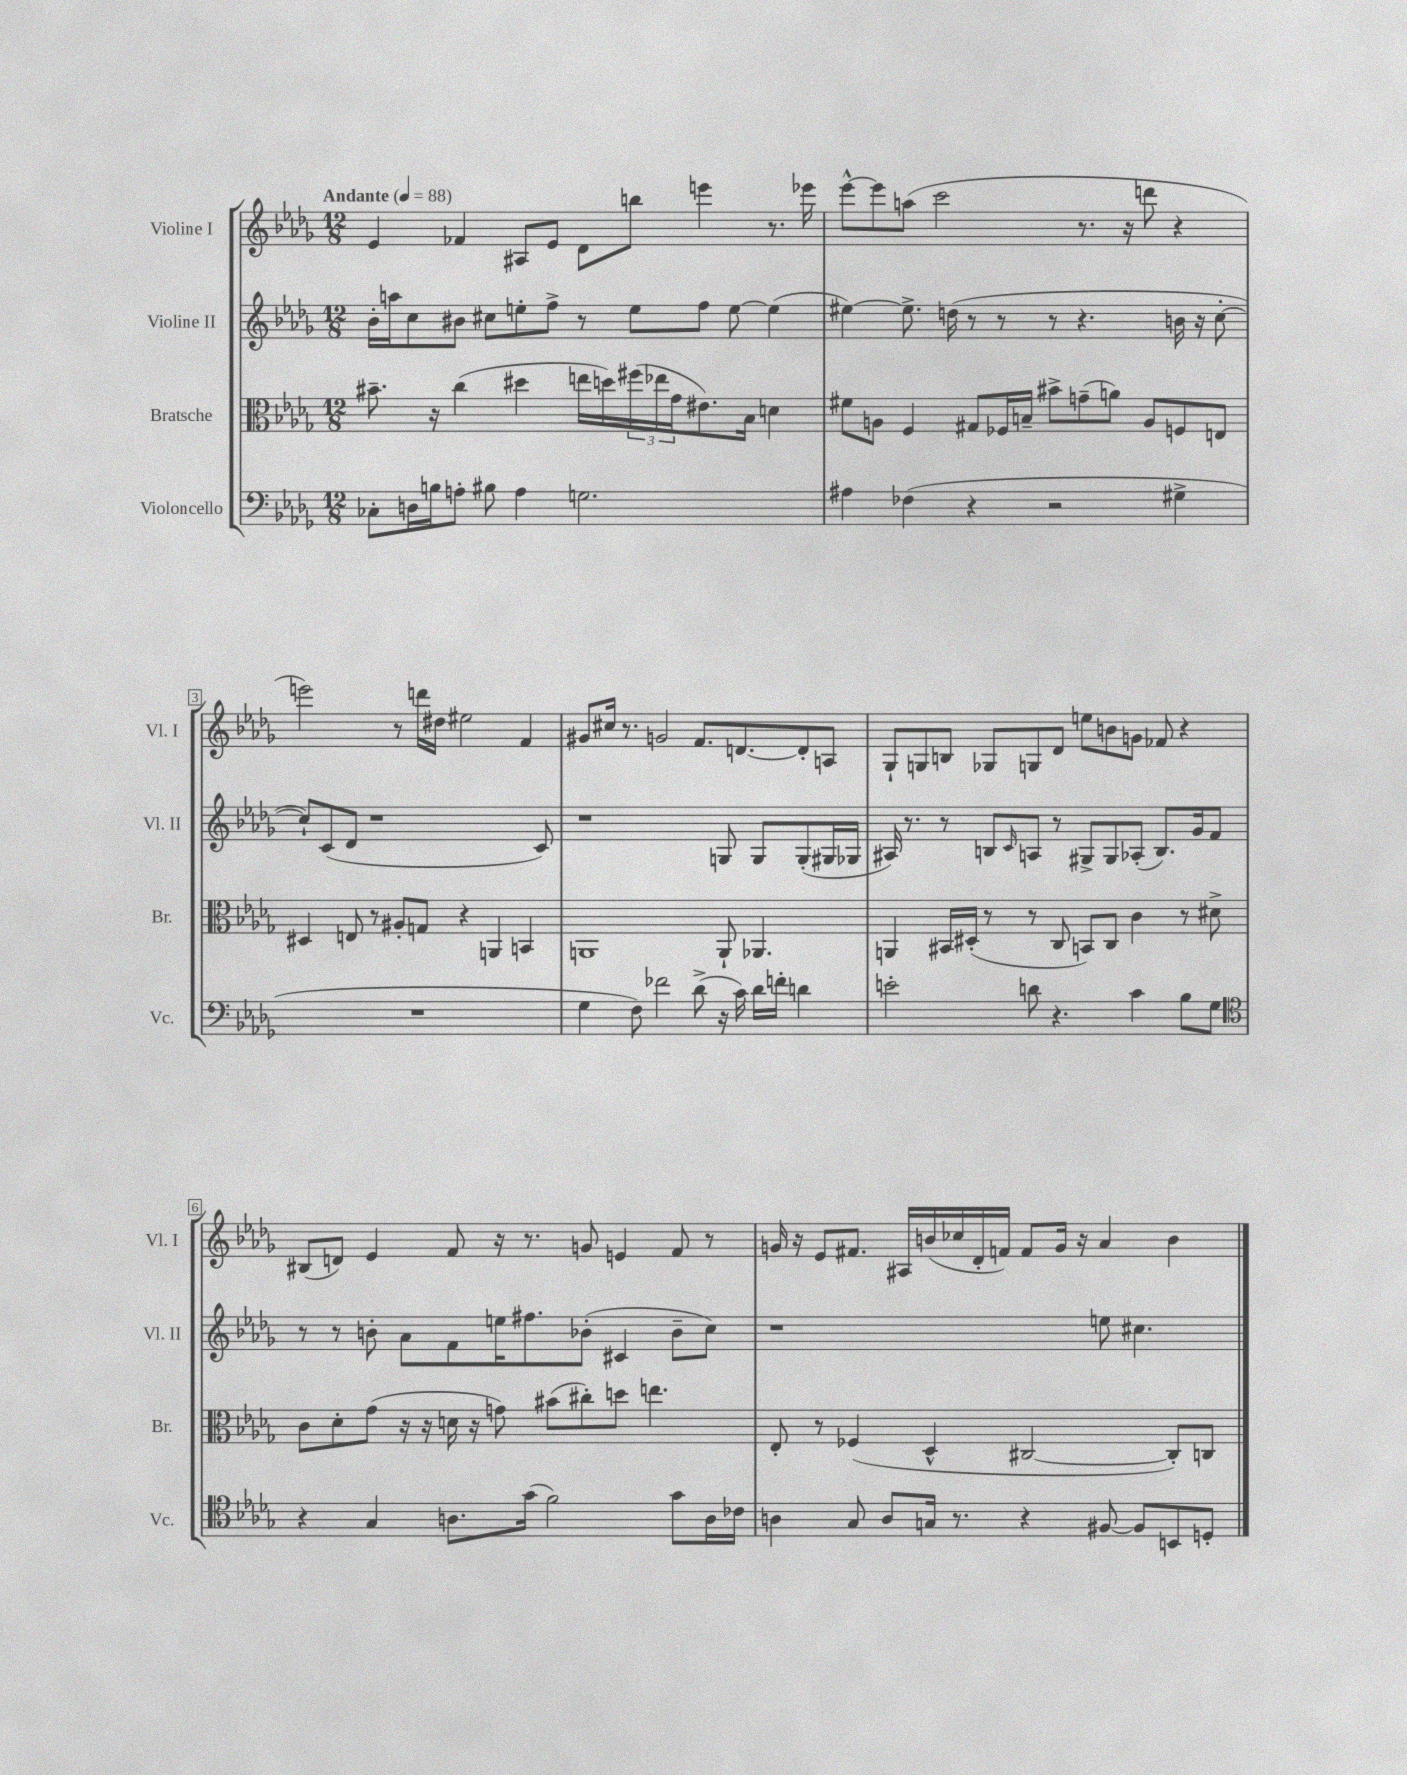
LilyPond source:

<<
\new StaffGroup <<
\new Staff = "s0" \with { instrumentName = "Violine I" shortInstrumentName = "Vl. I" } {
    \clef treble \key des \major \numericTimeSignature \time 12/8 \tempo "Andante" 4 = 88
    ees'4 fes'4 ais8 ees'8 des'8 b''8 e'''4 r8. ees'''16 |
    ees'''8~-^ ees'''8 a''8( c'''2 r8. r16 d'''8 r4 |
    e'''2) r8 d'''16 dis''16 eis''2 f'4 |
    gis'8 cis''16 r8. g'2 f'8. d'8.~ d'8-. a8 |
    ges8-! g8 b8 ges8 g8 des'8 e''8 b'8 g'8 fes'8 r4 |
    bis8( d'8) ees'4 f'8 r16 r8. g'8 e'4 f'8 r8 |
    g'16 r16 ees'8 fis'8. ais16 b'16( ces''16 des'16-. f'16) f'8 g'16 r16 aes'4 b'4 \bar "|." |
}
\new Staff = "s1" \with { instrumentName = "Violine II" shortInstrumentName = "Vl. II" } {
    \clef treble \key des \major \numericTimeSignature \time 12/8
    bes'16-. a''16 c''8 bis'8 cis''8 e''8-. f''8-> r8 e''8 f''8 e''8~ e''4( |
    eis''4~) eis''8.-> d''16( r8 r8 r8 r4. b'16 r16 c''8~-. |
    c''8-!) c'8( des'8 r1 c'8) |
    r1 g8 g8 g8-.( gis16 ges16 |
    ais16) r8. r8 b8 \grace { c'16 } a8 r8 gis8-> gis8 aes8-.( b8.) ges'16 f'8 |
    r8 r8 b'8-. aes'8 f'8 e''16 fis''8. bes'8-.( cis'4 bes'8-- c''8) |
    r1 e''8 cis''4. \bar "|." |
}
\new Staff = "s2" \with { instrumentName = "Bratsche" shortInstrumentName = "Br." } {
    \clef alto \key des \major \numericTimeSignature \time 12/8
    bis'8.-- r16 c''4( dis''4 e''16 d''16) \tuplet 3/2 { fis''16( ees''16 ges'16 } eis'8.) bes16 d'4 |
    fis'8 a8 f4 gis8 fes16 b16-- bis'8-> g'8--( a'8) a8 f8 e8 |
    dis4 e8 r8 ais8-. g8 r4 a,4 b,4 |
    a,1 a,8-! aes,4. |
    a,4 bis,16 dis16-.( r8 r8 c8 b,8) c8 c'4 r8 dis'8-> |
    c'8 des'8-. ges'8( r16 r16 d'16 r16 g'8) bis'8( cis''8-.) d''8 e''4. |
    ees8-. r8 fes4( des4-^ cis2~ cis8-.) c8 \bar "|." |
}
\new Staff = "s3" \with { instrumentName = "Violoncello" shortInstrumentName = "Vc." } {
    \clef bass \key des \major \numericTimeSignature \time 12/8
    ces8-. d16 b16 a8-. bis8 a4 g2. |
    ais4 fes4( r4 r2 gis4-> |
    R1. |
    ges4 f8) fes'2 des'8->( r16 c'16) des'16 f'16-. d'4 |
    e'2-. d'8 r4. c'4 bes8 ges8 |
    \clef tenor r4 ges4 a8. ges'16( f'2) ges'8 a16 ces'16 |
    a4 ges8 a8 g16 r8. r4 fis8~ fis8 b,8 d8-. \bar "|." |
}
>>
>>
\layout { \context { \Score \override BarNumber.stencil = #(make-stencil-boxer 0.1 0.3 ly:text-interface::print) } }
